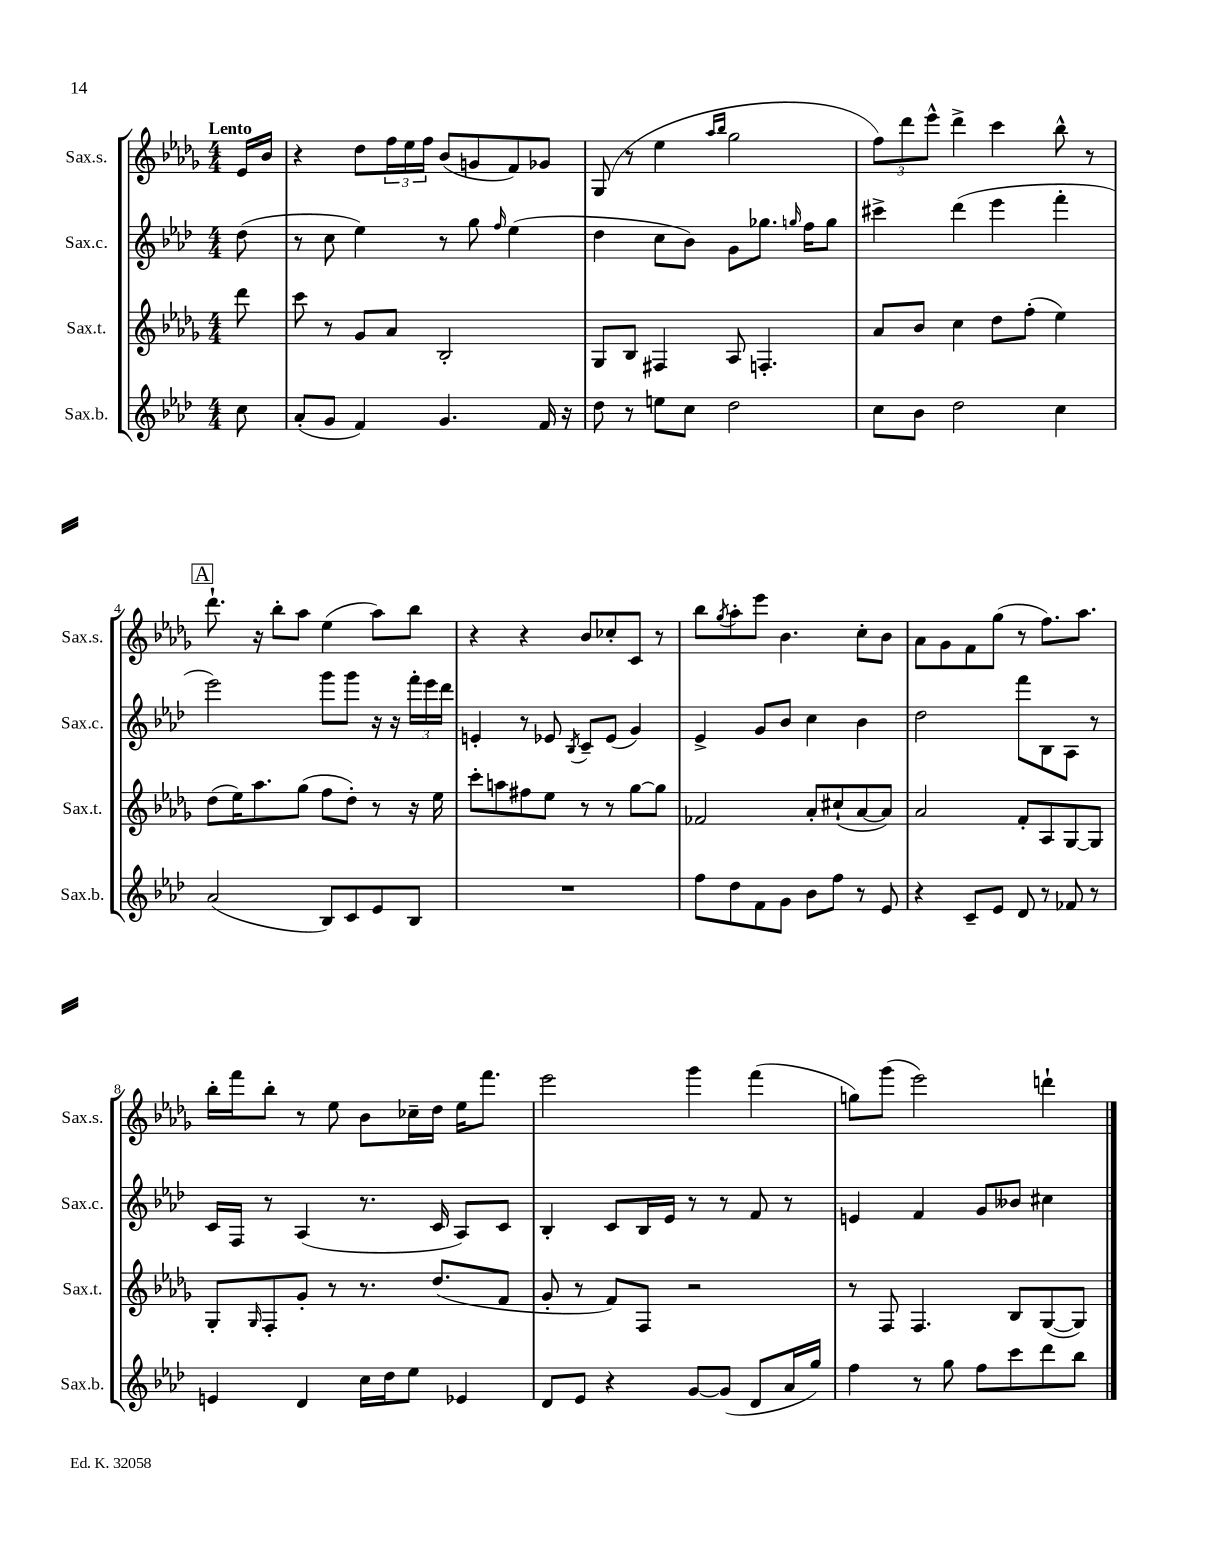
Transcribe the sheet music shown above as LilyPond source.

<<
\new StaffGroup <<
\new Staff = "s0" \with { instrumentName = "Sax.s." shortInstrumentName = "Sax.s." } {
    \clef treble \key des \major \numericTimeSignature \time 4/4 \partial 8 \tempo "Lento"
    ees'16 bes'16 |
    r4 des''8 \tuplet 3/2 { f''16 ees''16 f''16 } bes'8( g'8 f'8) ges'8 |
    ges8( r8 ees''4 \grace { aes''16 bes''16 } ges''2 |
    \tuplet 3/2 { f''8) des'''8 ees'''8-^ } des'''4-> c'''4 bes''8-^ r8 |
    \mark \markup { \box "A" } des'''8.-! r16 bes''8-. aes''8 ees''4( aes''8) bes''8 |
    r4 r4 bes'8 ces''8-. c'8 r8 |
    bes''8 \acciaccatura { ges''8 } aes''8-. ees'''8 bes'4. c''8-. bes'8 |
    aes'8 ges'8 f'8 ges''8( r8 f''8.) aes''8. |
    bes''16-. f'''16 bes''8-. r8 ees''8 bes'8 ces''16-- des''16 ees''16 f'''8. |
    ees'''2 ges'''4 f'''4( |
    g''8) ges'''8( ees'''2) d'''4-! \bar "|." |
}
\new Staff = "s1" \with { instrumentName = "Sax.c." shortInstrumentName = "Sax.c." } {
    \clef treble \key aes \major \numericTimeSignature \time 4/4 \partial 8
    des''8( |
    r8 c''8 ees''4) r8 g''8 \grace { f''16 } ees''4( |
    des''4 c''8 bes'8) g'8 ges''8. \grace { g''16 } f''16 g''8 |
    cis'''4-> des'''4( ees'''4 f'''4-. |
    \mark \markup { \box "A" } ees'''2) g'''8 g'''8 r16 r16 \tuplet 3/2 { f'''16-. ees'''16 des'''16 } |
    e'4-. r8 ees'8 \acciaccatura { bes8 } c'8-- ees'8( g'4) |
    ees'4-> g'8 bes'8 c''4 bes'4 |
    des''2 f'''8 bes8 aes8 r8 |
    c'16 f16 r8 aes4( r8. c'16 aes8) c'8 |
    bes4-. c'8 bes16 ees'16 r8 r8 f'8 r8 |
    e'4 f'4 g'8 beses'8 cis''4 \bar "|." |
}
\new Staff = "s2" \with { instrumentName = "Sax.t." shortInstrumentName = "Sax.t." } {
    \clef treble \key des \major \numericTimeSignature \time 4/4 \partial 8
    des'''8 |
    c'''8 r8 ges'8 aes'8 bes2-. |
    ges8 bes8 fis4 aes8 f4.-. |
    aes'8 bes'8 c''4 des''8 f''8-.( ees''4) |
    \mark \markup { \box "A" } des''8( ees''16) aes''8. ges''8( f''8 des''8-.) r8 r16 ees''16 |
    c'''8-. a''8 fis''8 ees''8 r8 r8 ges''8~ ges''8 |
    fes'2 aes'8-. cis''8-!( aes'8~ aes'8) |
    aes'2 f'8-. aes8 ges8~ ges8 |
    ges8-. \grace { ges16 } f8-. ges'8-. r8 r8. des''8.( f'8 |
    ges'8-. r8 f'8) f8 r2 |
    r8 f8 f4. bes8 ges8~( ges8) \bar "|." |
}
\new Staff = "s3" \with { instrumentName = "Sax.b." shortInstrumentName = "Sax.b." } {
    \clef treble \key aes \major \numericTimeSignature \time 4/4 \partial 8
    c''8 |
    aes'8-.( g'8 f'4) g'4. f'16 r16 |
    des''8 r8 e''8 c''8 des''2 |
    c''8 bes'8 des''2 c''4 |
    \mark \markup { \box "A" } aes'2( bes8) c'8 ees'8 bes8 |
    R1 |
    f''8 des''8 f'8 g'8 bes'8 f''8 r8 ees'8 |
    r4 c'8-- ees'8 des'8 r8 fes'8 r8 |
    e'4 des'4 c''16 des''16 ees''8 ees'4 |
    des'8 ees'8 r4 g'8~ g'8( des'8 aes'16 g''16) |
    f''4 r8 g''8 f''8 c'''8 des'''8 bes''8 \bar "|." |
}
>>
>>
